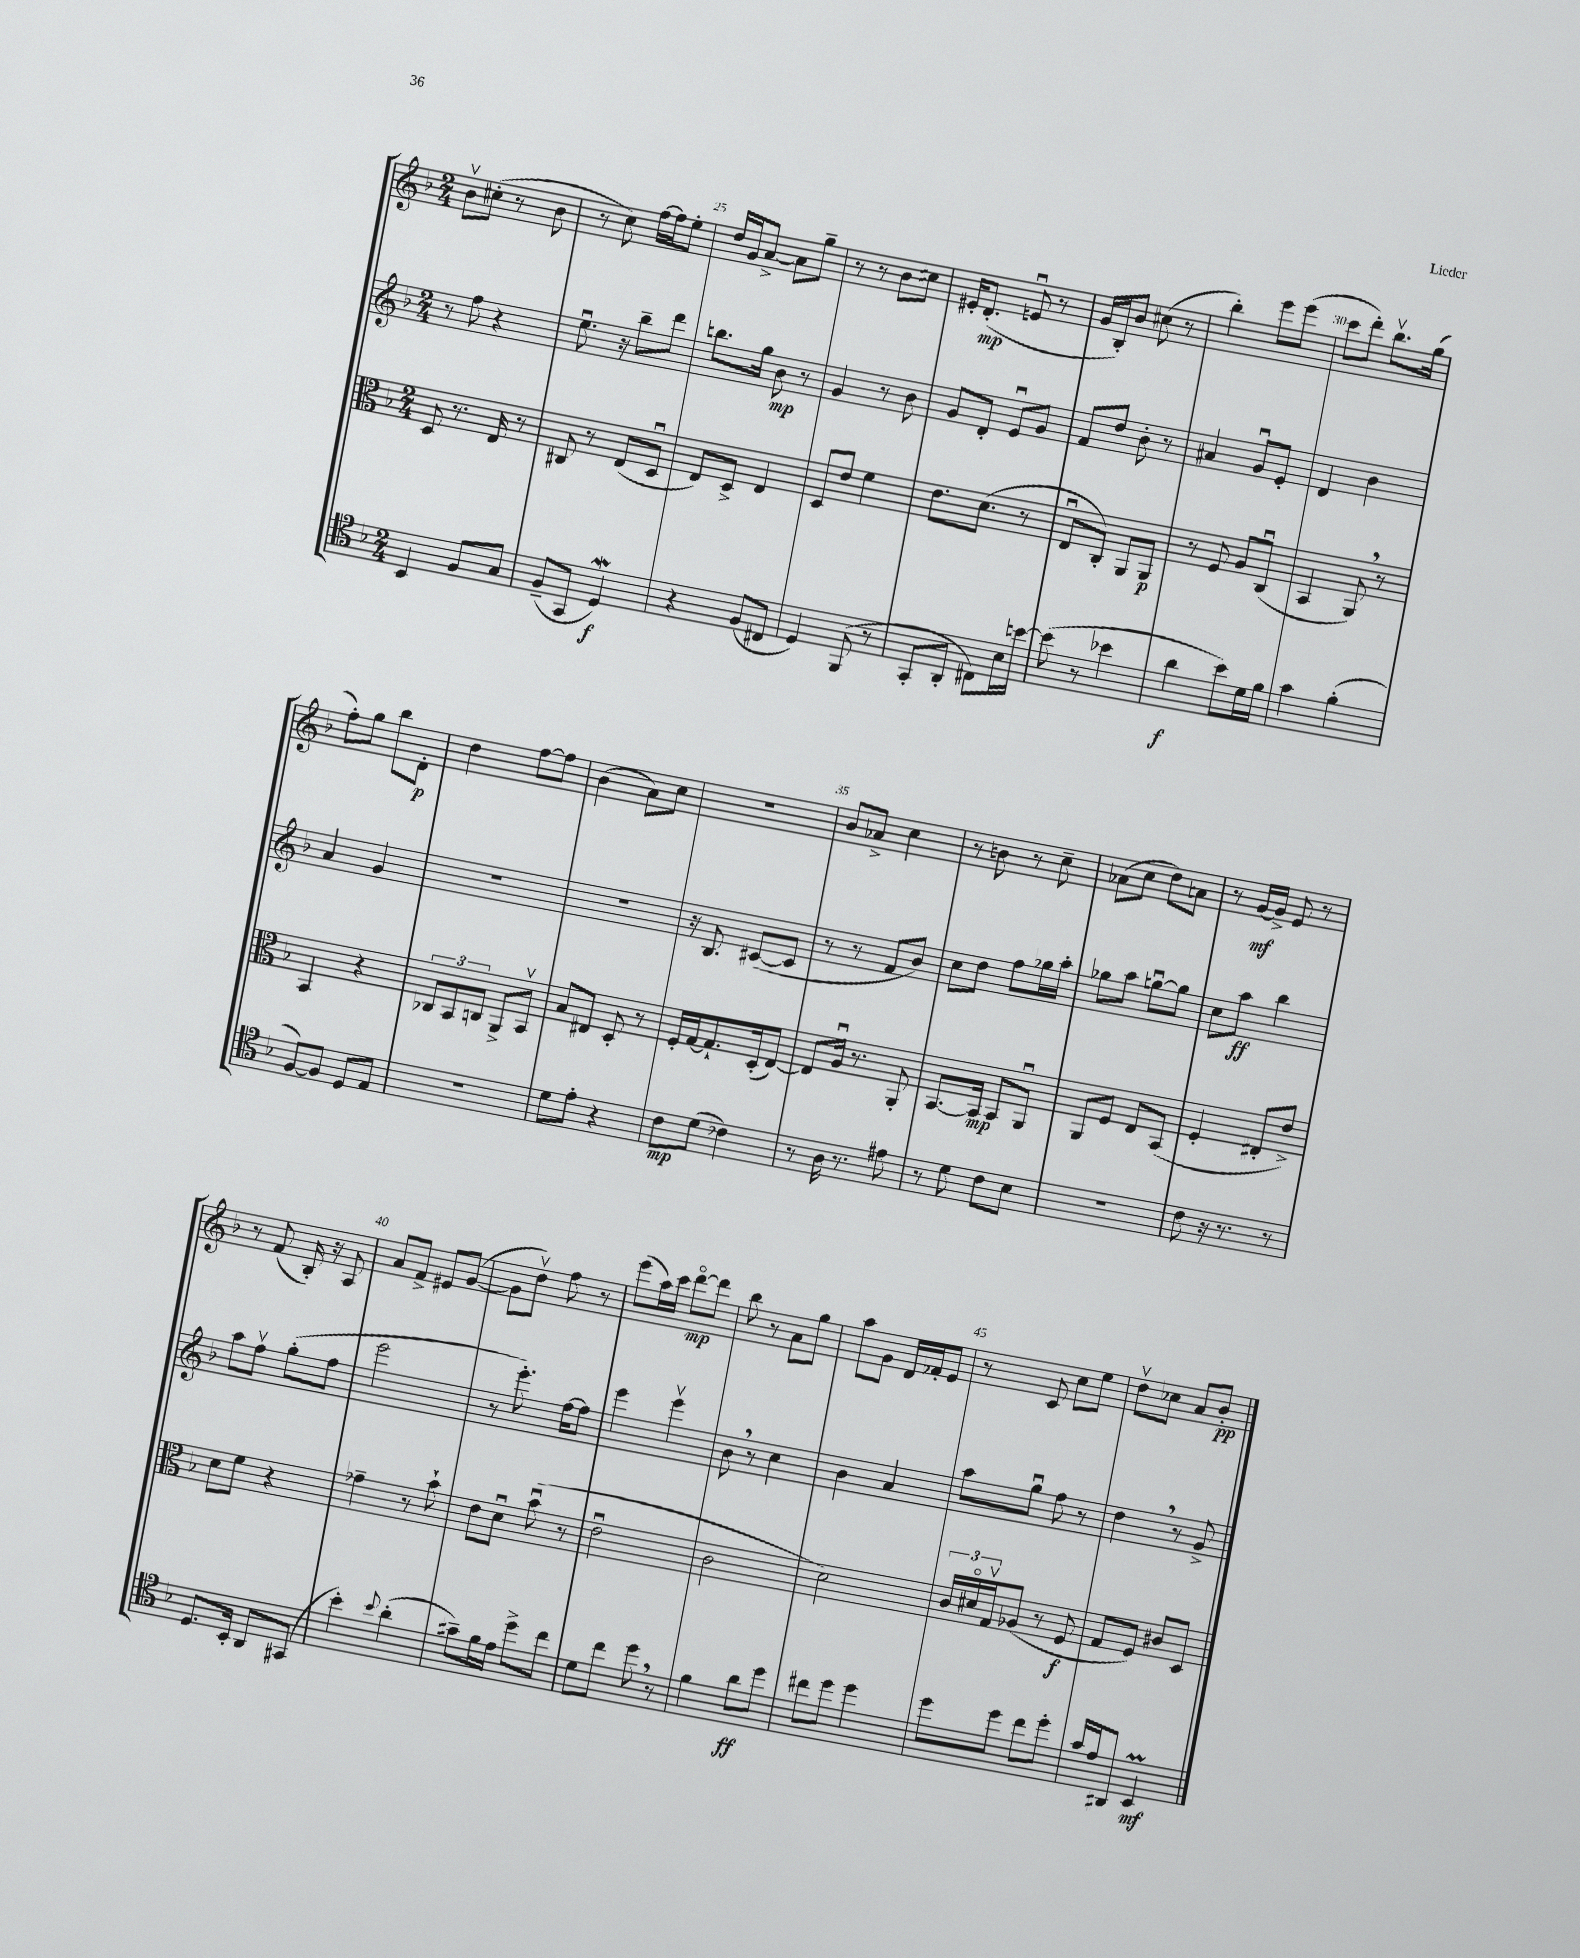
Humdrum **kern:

**kern	**kern	**kern	**kern
*staff4	*staff3	*staff2	*staff1
*clefC4	*clefC3	*clefG2	*clefG2
*k[b-]	*k[b-]	*k[b-]	*k[b-]
*M2/4	*M2/4	*M2/4	*M2/4
4BB-	8D	8r	8b-v
.	8.r	8ff	(8cc#'
8F	.	4r	8r
.	16E	.	.
8G	8r	.	8b-
=	=	=	=
(8F~	8C#	8.eeu	8r
8GG	8r	.	8cc)
.	.	16r	.
4D)	(8E	8bb-~	[16ff
.	.	.	16ff]
.	8Du	8ddd	8ee'
=	=	=	=
4r	8E)	8.bb	16dd
.	.	.	16g
.	8D^	.	[8a^
.	.	16gg	.
(8F	4E	8b-	8a]
8C#	.	8r	8gg~
=	=	=	=
4D)	8D	4g	8r
.	8e	.	8r
(8FF	4f	8r	8b-
8r	.	8b-	8cc#
=	=	=	=
8GG'	8.e	8g	16e#'
.	.	.	(8.d'
8AA'	.	8d'	.
.	(8.d	.	.
8C#)	.	8eu	8eu
16B-	8r	8g	8r
[16b	.	.	.
=	=	=	=
(8b]	8Eu	8f	16g
.	.	.	16B-')
8r	8C')	8dd	8b-
4b-	8AA	8b-'	(8cc#
.	8AA	8r	8r
=	=	=	=
4a	8r	4a#	4bb-')
.	8F	.	.
8b-)	8A	8gu	8eee
16d	(8Cu	8e'	(8eee
16f	.	.	.
=	=	=	=
4g	4BB-	4d	8ccc
.	.	.	8ddd')
(4f'	8AA)	4b-	8.bb-v
.	8r	.	.
.	.	.	(16gg
=	=	=	=
[8F)	4BB-	4a	8ff')
8F]	.	.	8gg
8D	4r	4g	8bb-
8E	.	.	8d'
=	=	=	=
2r	12C-	2r	4dd
.	12BB-	.	.
.	12C	.	.
.	8AA^	.	[8ff
.	8BB-v	.	8ff]
=	=	=	=
8d	8B-	2r	(4b-
8e'	8E#	.	.
4r	8D'	.	8a)
.	8r	.	8cc
=	=	=	=
8c	16F'	16r	2r
.	[16G	8.B-	.
(8d	8.G`]	.	.
4c-)	.	([8c#	.
.	(16D'	.	.
.	[8E)	8c#]	.
=	=	=	=
8r	8E]	8r	8b-
16A	16Au	8r	8a-^
8.r	8.r	.	.
.	.	8f	4cc
8e#	8AA'	8b-)	.
=	=	=	=
8r	[8.BB-	8cc	8r
8d	.	8dd	8b
.	16BB-]	.	.
8c	8BB-	8ff	8r
8B-	8AAu	16gg-	8cc~
.	.	16aa'	.
=	=	=	=
2r	8AA	8gg-	(8a-
.	8F	8aa	8cc
.	8E	[8ggu	8dd)
.	(8BB-	8gg]	8a
=	=	=	=
8c	4F'	8cc	8r
16r	.	8aa	[16g
8.r	.	.	16g^]
.	8E#'	4bb-	8e
8r	8e^)	.	8r
=	=	=	=
8.D	8d	8aa	8r
.	8f	8ffv	(8f
16BB-'	.	.	.
8AA	4r	(8gg'	16B-')
.	.	.	16r
(8GG#	.	8ff	8A
=	=	=	=
4b-')	4g-~	2eee	8a
.	.	.	8f^
8qqb-	.	.	.
(4a'	8r	.	8e#
.	8b-`	.	([8g
=	=	=	=
8g#~)	8e	8r	8g]
16f	8du	8.eee')	8ddv)
16e	.	.	.
8dd^	(8b-u	.	8ff
.	.	[16ff	.
8cc	8r	8ff]	8r
=	=	=	=
8d	2eu	4eee	(8eee
8cc	.	.	16aa)
.	.	.	16ccc
8dd	.	4eeev	[8dddo
8r	.	.	8ddd]
=	=	=	=
4f	2c	8b-	8bb-
.	.	8r	8r
8a	.	4cc	8a
8dd	.	.	8gg
=	=	=	=
8cc#	2d)	4b-	8aa
8dd	.	.	8g
4dd	.	4a	16d
.	.	.	16f-'
.	.	.	8e
=	=	=	=
8dd	24c	8aa	8r
.	24d#o	.	.
.	24Gv	.	.
8dd	(8A-	8ggu	8c
8cc	8r	8ff	8cc
8dd'	8F	8r	8ee
=	=	=	=
16g	8G	4dd	8ddv
16e	.	.	.
8AA#	8F)	.	8cc-
4BB-	8c#	8r	8a
.	8D	8g^	8b-'
==	==	==	==
*-	*-	*-	*-
